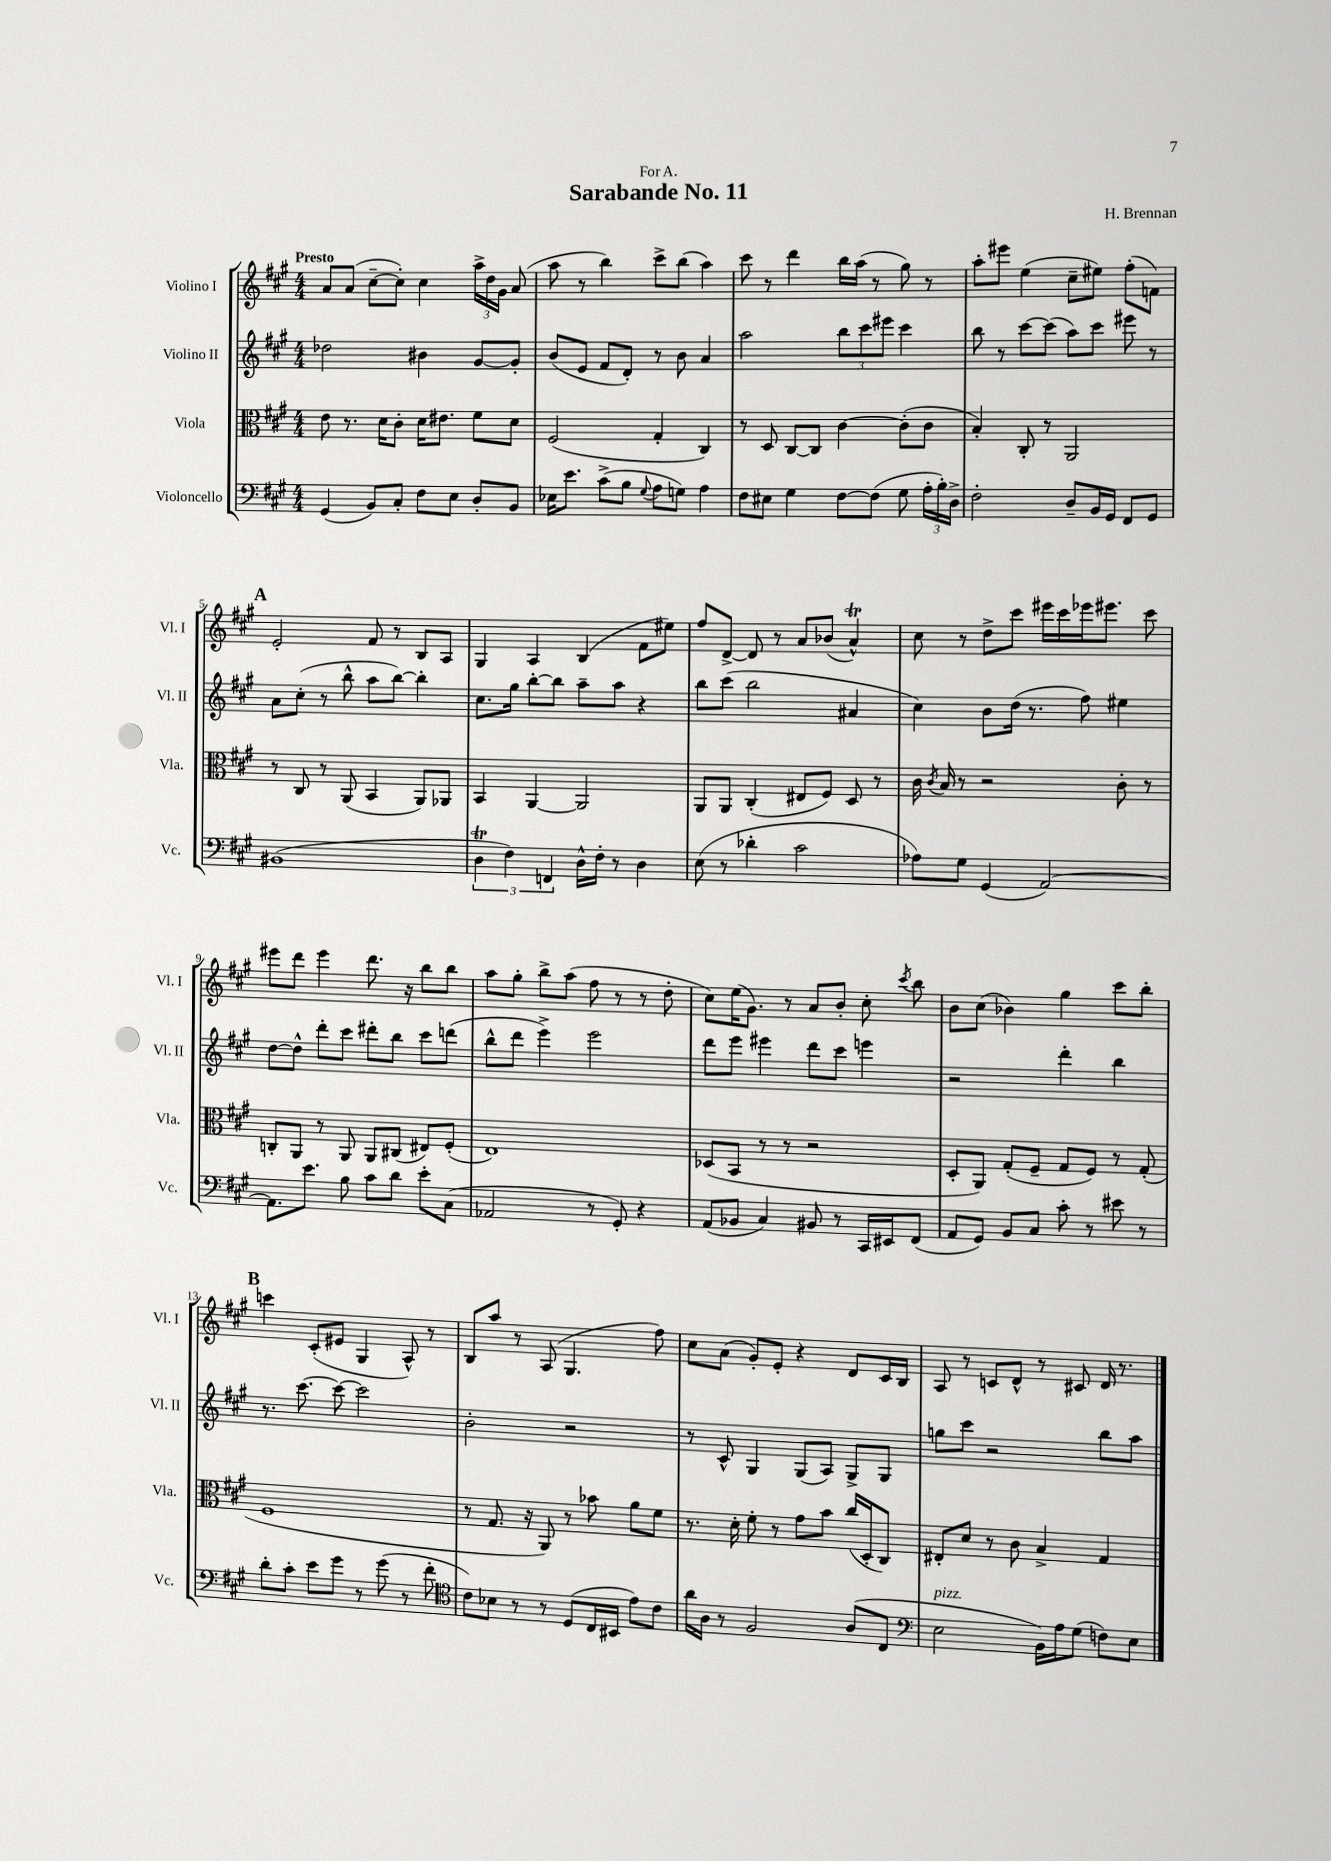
\header { title = "Sarabande No. 11" composer = "H. Brennan" dedication = "For A." }
<<
\new StaffGroup <<
\new Staff = "s0" \with { instrumentName = "Violino I" shortInstrumentName = "Vl. I" } {
    \clef treble \key a \major \numericTimeSignature \time 4/4 \tempo "Presto"
    \autoBeamOff a'8[ a'8]( cis''8[~-- cis''8]-.) cis''4 \tuplet 3/2 { a''16[-> d''16 gis'16] } a'8( |
    a''8 r8 b''4) cis'''8[-> b''8]( a''4) |
    cis'''8 r8 d'''4 b''16[ a''16]( r8 gis''8) r8 |
    a''8[-. eis'''8] e''4( cis''8[-- eis''8]) fis''8[-.( f'8]) |
    \mark \markup { \bold "A" } e'2-. fis'8 r8 b8[ a8] |
    gis4 a4 b4( fis'8[ eis''8]) |
    fis''8[ d'8]~-> d'8 r8 a'8[ bes'8]( a'4-^\trill) |
    cis''8 r8 d''8[-> cis'''8] eis'''16[ cis'''16 ees'''16 eis'''8.] cis'''8 |
    eis'''8[ d'''8] eis'''4 d'''8. r16 b''8[ b''8] |
    a''8[ gis''8]-. b''8[-> a''8]( fis''8 r8 r8 d''8-. |
    cis''8[) e''16( gis'8.]) r8 a'8[ b'8]-. cis''8-. \acciaccatura { cis'''8 } b''8 |
    b'8[ cis''8]( bes'4) gis''4 cis'''8[ b''8]-. |
    \mark \markup { \bold "B" } c'''4 cis'8[-.( eis'8] gis4 a8-^) r8 |
    b8[ a''8] r8 a8( gis4. fis''8) |
    cis''8[ a'8]( gis'8[-.) e'8]-. r4 d'8[ cis'16 b16] |
    a8 r8 c'8[ d'8]-^ r8 cis'8 d'16 r8. \bar "|." |
}
\new Staff = "s1" \with { instrumentName = "Violino II" shortInstrumentName = "Vl. II" } {
    \clef treble \key a \major \numericTimeSignature \time 4/4
    \autoBeamOff des''2 bis'4 gis'8[~ gis'8]-. |
    b'8[( e'8] fis'8[ d'8]-.) r8 b'8 a'4 |
    a''2 \tuplet 3/2 { b''8[ cis'''8 eis'''8] } cis'''4 |
    b''8 r8 cis'''8[~ cis'''8]( a''8[) cis'''8] eis'''8 r8 |
    \mark \markup { \bold "A" } a'8[ cis''8]-.( r8 b''8-^ a''8[ b''8]~) b''4-. |
    cis''8.[ gis''16] b''8[~-. b''8] a''8[-- a''8] r4 |
    b''8[ cis'''8]( b''2 ais'4 |
    cis''4) b'8[ d''16]( r8. fis''8) eis''4 |
    d''8[~ d''8]-^ d'''8[-. cis'''8] dis'''8[-. b''8] cis'''8[ d'''8]( |
    b''8[-^ d'''8] e'''4->) e'''2 |
    d'''8[ e'''8] eis'''4 d'''8[ cis'''8] e'''4 |
    r2 d'''4-. b''4 |
    \mark \markup { \bold "B" } r8. cis'''8.~ cis'''8~ cis'''2 |
    b'2-. r2 |
    r8 cis'8-^ gis4 gis8[( a8]) gis8[-> gis8] |
    g''8[ cis'''8] r2 b''8[ a''8] \bar "|." |
}
\new Staff = "s2" \with { instrumentName = "Viola" shortInstrumentName = "Vla." } {
    \clef alto \key a \major \numericTimeSignature \time 4/4
    \autoBeamOff e'8 r8. d'16[ cis'8]-. d'16[ eis'8.] fis'8[ d'8] |
    fis2( gis4-. cis4) |
    r8 d8 cis8[~ cis8] cis'4~ cis'8[-.( cis'8] |
    b4-.) cis8-. r8 a,2 |
    \mark \markup { \bold "A" } r8 cis8 r8 a,8( b,4 a,8[) aes,8] |
    b,4 a,4~ a,2 |
    a,8[ a,8] cis4-.( eis8[ fis8]) d8 r8 |
    cis'16 \acciaccatura { cis'8 } b16 r8 r2 cis'8-. r8 |
    c8[-. a,8] r8 a,8 a,8[ cis8]( eis8[) fis8]-.( |
    e1) |
    des8[( b,8] r8 r8 r2 |
    d8[-. a,8]) gis8[-.( fis8]-- gis8[ fis8]) r8 gis8-.( |
    \mark \markup { \bold "B" } fis1 |
    r8 gis8. r16 a,8) r8 bes'8 a'8[ fis'8] |
    r8. d'16-. fis'8-. r8 gis'8[ b'8] cis''16[( d16-. cis8]) |
    eis8[-. d'8] r8 cis'8 b4-> gis4 \bar "|." |
}
\new Staff = "s3" \with { instrumentName = "Violoncello" shortInstrumentName = "Vc." } {
    \clef bass \key a \major \numericTimeSignature \time 4/4
    \autoBeamOff gis,4( b,8[) cis8]-. fis8[ e8] d8[-. b,8] |
    ees16[ e'8.] cis'8[->( b8] \appoggiatura { gis8 } a8[ g8]) a4 |
    fis8[ eis8] gis4 fis8[~ fis8]( gis8 \tuplet 3/2 { a16[-. b16-.) d16]-> } |
    fis2-. d8[-- b,16 gis,16] fis,8[ gis,8] |
    \mark \markup { \bold "A" } bis,1( |
    \tuplet 3/2 { d4\trill fis4) f,4 } d16[-^ fis16]-. r8 d4 |
    e8( r8 des'4-. cis'2 |
    aes8[) gis8] gis,4( a,2~) |
    a,8.[ e'8.] b8 cis'8[ d'8] e'8[-. cis8]( |
    aes,2 r8 gis,8-.) r4 |
    a,8[( bes,8] cis4) bis,8 r8 cis,16[ eis,16 fis,8]( |
    a,8[ gis,8]) b,8[ cis8] cis'8-. r8 eis'8 r8 |
    \mark \markup { \bold "B" } d'8[-. cis'8]-. e'8[ gis'8] r8 gis'8( r8 fis'8-. |
    \clef tenor cis'8[) bes8] r8 r8 d8[( cis16 bis,16] e'8[) cis'8] |
    a'16[ a16] r8 fis2 a8[( cis8] |
    \clef bass e2^\markup { \italic "pizz." } b,16[) a16 gis8]( f8[) e8] \bar "|." |
}
>>
>>
